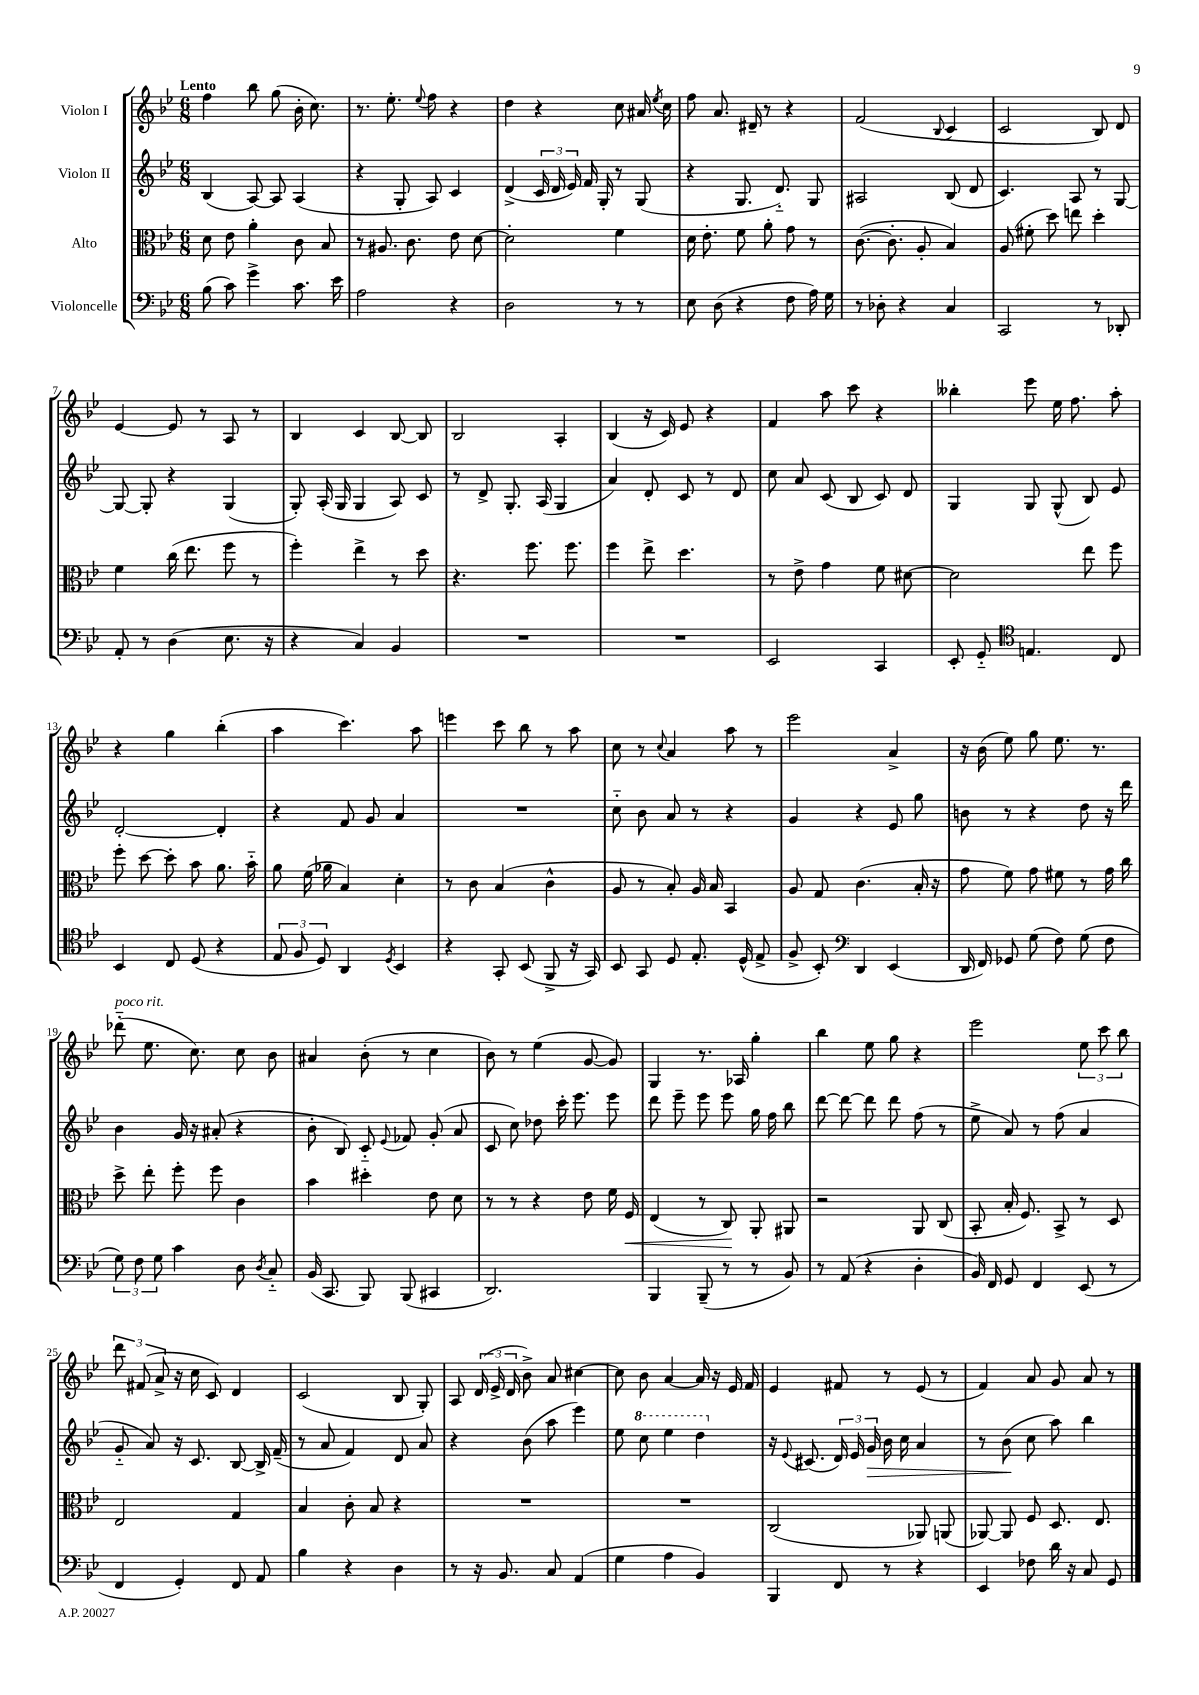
<<
\new StaffGroup <<
\new Staff = "s0" \with { instrumentName = "Violon I" } {
    \clef treble \key bes \major \numericTimeSignature \time 6/8 \tempo "Lento"
    \autoBeamOff f''4 bes''8 g''8( bes'16-. c''8.) |
    r8. ees''8.-. \appoggiatura { ees''8 } f''8 r4 |
    d''4 r4 c''8 ais'16 \acciaccatura { ees''8 } c''16 |
    f''8 a'8. dis'16-- r8 r4 |
    f'2( \appoggiatura { bes8 } c'4 |
    c'2 bes8) d'8 |
    ees'4~ ees'8 r8 a8 r8 |
    bes4 c'4 bes8~ bes8 |
    bes2 a4-. |
    bes4( r16 c'16) ees'8 r4 |
    f'4 a''8 c'''8 r4 |
    beses''4-. ees'''8 ees''16 f''8. a''8-. |
    r4 g''4 bes''4-.( |
    a''4 c'''4.) a''8 |
    e'''4 c'''8 bes''8 r8 a''8 |
    c''8 r8 \appoggiatura { c''8 } a'4 a''8 r8 |
    ees'''2 a'4-> |
    r16 bes'16( ees''8) g''8 ees''8. r8. |
    des'''8-_^\markup { \italic "poco rit." }( ees''8. c''8.) c''8 bes'8 |
    ais'4 bes'8-.( r8 c''4 |
    bes'8) r8 ees''4( g'8~ g'8) |
    g4 r8. aes16 g''4-. |
    bes''4 ees''8 g''8 r4 |
    ees'''2 \tuplet 3/2 { ees''8 c'''8 bes''8 } |
    \tuplet 3/2 { d'''8 fis'8( a'8-> } r16 c''16 c'8) d'4 |
    c'2( bes8 g8-.) |
    a8 \tuplet 3/2 { d'16( ees'16-> d'16 } bes'8->) a'8 cis''4~ |
    cis''8 bes'8 a'4~ a'16 r16 ees'16 f'16 |
    ees'4 fis'8 r8 ees'8( r8 |
    f'4) a'8 g'8 a'8 r8 \bar "|." |
}
\new Staff = "s1" \with { instrumentName = "Violon II" } {
    \clef treble \key bes \major \numericTimeSignature \time 6/8
    \autoBeamOff bes4( a8~) a8 a4( |
    r4 g8-. a8) c'4 |
    d'4->( \tuplet 3/2 { c'16 d'16 ees'16) } f'16 g16-. r8 g8( |
    r4 g8. d'8.-_) g8 |
    ais2 bes8( d'8 |
    c'4.) a8 r8 g8~ |
    g8~ g8-. r4 g4( |
    g8-.) a16-.( g16 g4 a8) c'8 |
    r8 d'8-> g8.-. a16( g4 |
    a'4) d'8-. c'8 r8 d'8 |
    c''8 a'8 c'8( bes8 c'8) d'8 |
    g4 g8 g8-^( bes8) ees'8 |
    d'2~-. d'4-. |
    r4 f'8 g'8 a'4 |
    R2. |
    c''8-_ bes'8 a'8 r8 r4 |
    g'4 r4 ees'8 g''8 |
    b'8 r8 r4 d''8 r16 d'''16 |
    bes'4 g'16 r16 ais'8-.( r4 |
    bes'8-. bes8) c'8-_ \appoggiatura { ees'8 } fes'8 g'8-.( a'8 |
    c'8 c''8) des''8 c'''16-. ees'''8. ees'''8 |
    d'''8 ees'''8-- ees'''8 ees'''8 g''16 f''16 bes''8 |
    d'''8~ d'''8~ d'''8 d'''8 f''8( r8 |
    ees''8-> a'8) r8 f''8( a'4 |
    g'8-_ a'8) r16 c'8. bes8~ bes16-> f'16--( |
    r8 a'8 f'4) d'8 a'8 |
    r4 bes'8( a''8 ees'''4) |
    ees''8 \ottava #1 c'''8 ees'''4 d'''4 \ottava #0 |
    r16 \appoggiatura { ees'8 } cis'8.( \tuplet 3/2 { d'16) ees'16 g'16\> } bes'16 c''16 a'4 |
    r8 bes'8\!( c''8 a''8) bes''4 \bar "|." |
}
\new Staff = "s2" \with { instrumentName = "Alto" } {
    \clef alto \key bes \major \numericTimeSignature \time 6/8
    \autoBeamOff d'8 ees'8 a'4-. c'8 bes8 |
    r8 ais8. c'8. ees'8 d'8~ |
    d'2-. f'4 |
    d'16 ees'8.-. f'8 a'8-. g'8 r8 |
    c'8.~( c'8.-. a8-. bes4) |
    a8( fis'8-. d''8) e''8 d''4-. |
    f'4 c''16( ees''8. f''8 r8 |
    f''4-.) ees''4-> r8 d''8 |
    r4. f''8. f''8. |
    f''4 ees''8-> d''4. |
    r8 ees'8-> g'4 f'8 dis'8~ |
    dis'2 ees''8 f''8 |
    f''8-. d''8~ d''8-. bes'8 a'8. bes'16-_ |
    a'8 f'16( aes'16 bes4) d'4-. |
    r8 c'8 bes4( c'4-^ |
    a8 r8 bes8-.) a16 bes16 bes,4 |
    a8 g8 c'4.( bes16-. r16 |
    g'8 f'8) g'8 fis'8 r8 g'16 c''16 |
    d''8-> ees''8-. f''8-. f''8 c'4 |
    bes'4 dis''4-. ees'8 d'8 |
    r8 r8 r4 ees'8 f'16 f16\< |
    ees4( r8 c8\!) a,8-. ais,8 |
    r2 a,8 c8( |
    bes,8-. bes16-. f8.) bes,8-> r8 d8 |
    ees2 g4 |
    bes4 c'8-. bes8 r4 |
    R2. |
    R2. |
    c2( aes,8) a,8( |
    aes,8~) aes,8 f8 d8. ees8. \bar "|." |
}
\new Staff = "s3" \with { instrumentName = "Violoncelle" } {
    \clef bass \key bes \major \numericTimeSignature \time 6/8
    \autoBeamOff bes8( c'8) g'4-> c'8. ees'16 |
    a2 r4 |
    d2 r8 r8 |
    ees8 d8( r4 f8 a16) g16 |
    r8 des8-. r4 c4 |
    c,2 r8 des,8-. |
    a,8-. r8 d4( ees8. r16 |
    r4 c4) bes,4 |
    R2. |
    R2. |
    ees,2 c,4 |
    ees,8-. g,8-_ \clef tenor e4. c8 |
    bes,4 c8 d8( r4 |
    \tuplet 3/2 { ees8 f8 d8) } a,4 \acciaccatura { d8 } bes,4 |
    r4 g,8-. bes,8( f,8-> r16 g,16) |
    bes,8 g,8 d8 ees8.-. d16-^( ees8-> |
    f8-> bes,8-.) \clef bass d,4 ees,4( |
    d,16 f,16) ges,8 g8( f8) g8( f8 |
    \tuplet 3/2 { g8) f8 g8 } c'4 d8 \acciaccatura { d8 } c8-_ |
    bes,16( c,8. bes,,8) bes,,8( cis,4 |
    d,2.) |
    bes,,4 bes,,8--( r8 r8 bes,8) |
    r8 a,8( r4 d4-. |
    bes,16) f,16 g,8 f,4 ees,8( r8 |
    f,4 g,4-.) f,8 a,8 |
    bes4 r4 d4 |
    r8 r16 bes,8. c8 a,4( |
    g4 a4 bes,4) |
    bes,,4 f,8 r8 r4 |
    ees,4 fes8 d'16 r16 c8 g,8 \bar "|." |
}
>>
>>
